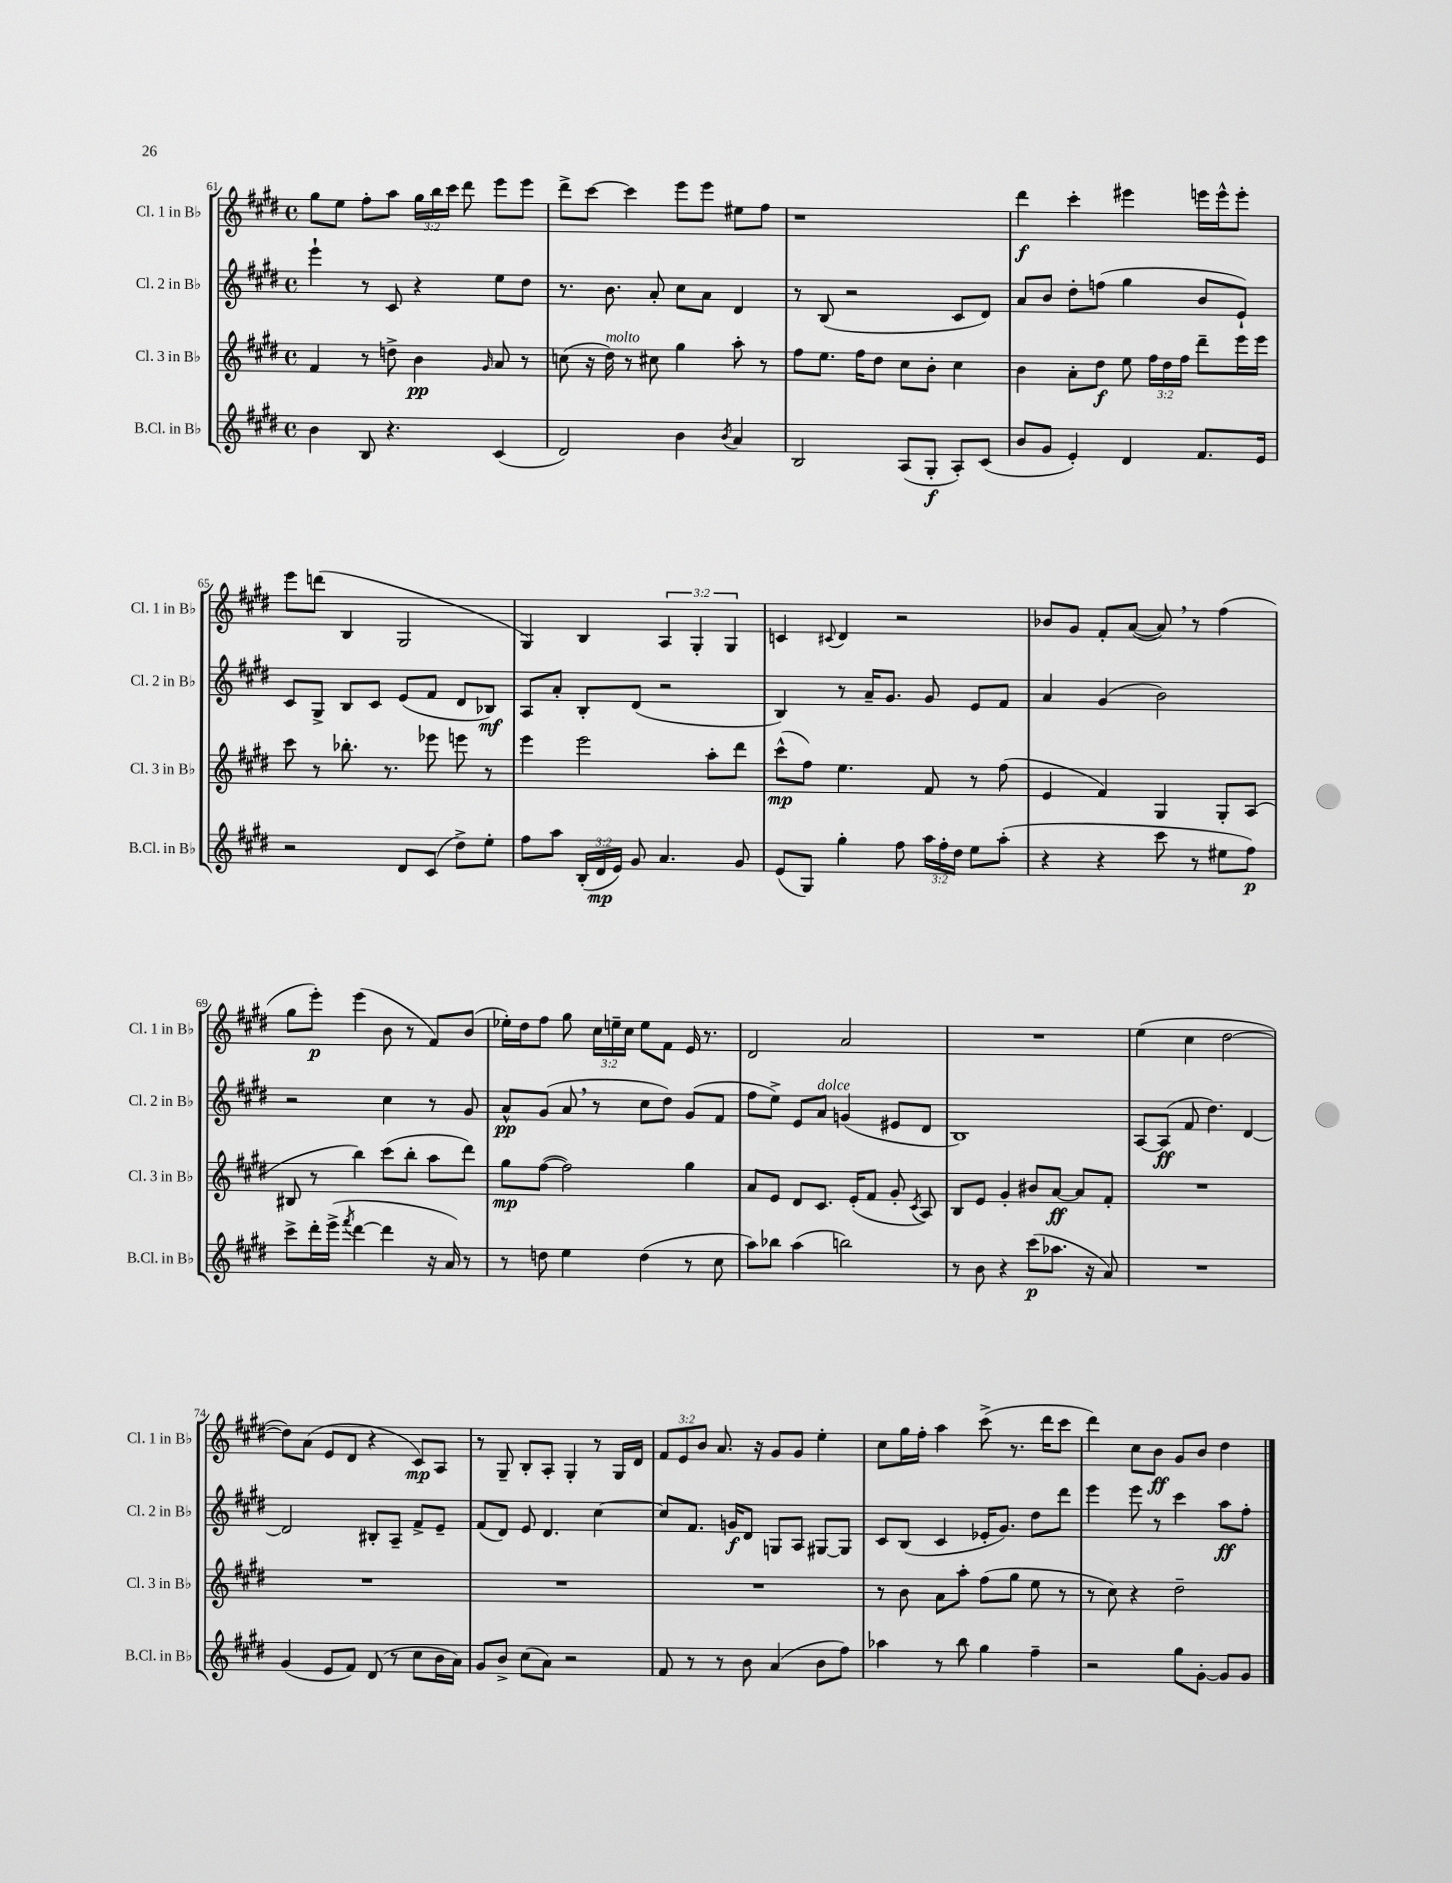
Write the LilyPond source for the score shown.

<<
\new StaffGroup <<
\new Staff = "s0" \with { instrumentName = "Cl. 1 in Bb" shortInstrumentName = "Cl. 1 in Bb" } {
    \clef treble \key e \major \defaultTimeSignature \time 4/4 \override Staff.TupletNumber.text = #tuplet-number::calc-fraction-text
    \autoBeamOff gis''8[ e''8] fis''8[-. a''8] \tuplet 3/2 { gis''16[ b''16 cis'''16] } dis'''8 e'''8[ e'''8] |
    dis'''8[-> cis'''8]~ cis'''4 e'''8[ e'''8] eis''8[ fis''8] |
    r1 |
    dis'''4\f cis'''4-. eis'''4 e'''16[ e'''16-^ e'''8]-. |
    e'''8[ d'''8]( b4 gis2 |
    gis4) b4 \tuplet 3/2 { a4 gis4-. gis4 } |
    c'4 \appoggiatura { cis'8 } dis'4 r2 |
    bes'8[ gis'8] fis'8[-. a'8]~( a'8) \breathe r8 fis''4( |
    gis''8[ e'''8]-.\p) e'''4( b'8 r8 fis'8[) b'8]( |
    ees''16[-.) dis''16 fis''8] gis''8 \tuplet 3/2 { cis''16[ e''16-- cis''16] } e''8[ fis'8] e'16 r8. |
    dis'2 a'2 |
    R1 |
    e''4( cis''4 dis''2~ |
    dis''8[) a'8]( e'8[ dis'8] r4 cis'8[\mp) a8] |
    r8 gis8-- b8[-. a8]-. gis4-. r8 gis16[ dis'16] |
    \tuplet 3/2 { fis'8[ e'8 b'8] } a'8. r16 gis'8[ gis'8] e''4-. |
    cis''8[ gis''16 fis''16]-. a''4 cis'''8->( r8. dis'''16[ cis'''8] |
    dis'''4) cis''8[ b'8]\ff gis'8[ b'8] dis''4 \bar "|." |
}
\new Staff = "s1" \with { instrumentName = "Cl. 2 in Bb" shortInstrumentName = "Cl. 2 in Bb" } {
    \clef treble \key e \major \defaultTimeSignature \time 4/4
    \autoBeamOff e'''4-! r8 cis'8 r4 e''8[ dis''8] |
    r8. b'8. a'8-. cis''8[ a'8] dis'4 |
    r8 b8( r2 cis'8[ dis'8]) |
    a'8[ b'8] dis''8[-. f''8]( gis''4 b'8[ e'8]-!) |
    cis'8[ gis8]-> b8[ cis'8] e'8[( fis'8] dis'8[ bes8]\mf) |
    a8[ a'8]-. b8[-. dis'8]( r2 |
    b4) r8 a'16[-- gis'8.] gis'8 e'8[ fis'8] |
    a'4 gis'4( b'2) |
    r2 cis''4 r8 gis'8 |
    a'8[-^\pp gis'8]( a'8 \breathe r8 cis''8[ dis''8]) gis'8[( fis'8] |
    fis''8[ e''8]->) e'8[ a'8]^\markup { \italic "dolce" } g'4( eis'8[ dis'8] |
    b1) |
    a8[~ a8]\ff( fis'8 dis''4.) dis'4~ |
    dis'2 bis8[-. a8]-- fis'8[-> e'8]-- |
    fis'8[( dis'8]) e'8 dis'4. cis''4~ |
    cis''8[ fis'8.] g'16[\f dis'8] g8[ a8] gis8[~ gis8] |
    cis'8[ b8]( cis'4 ees'16[-. gis'8.]) dis''8[ dis'''8] |
    e'''4 e'''8 r8 cis'''4 a''8[\ff fis''8]-. \bar "|." |
}
\new Staff = "s2" \with { instrumentName = "Cl. 3 in Bb" shortInstrumentName = "Cl. 3 in Bb" } {
    \clef treble \key e \major \defaultTimeSignature \time 4/4 \override Staff.TupletNumber.text = #tuplet-number::calc-fraction-text
    \autoBeamOff fis'4 r8 d''8-> b'4\pp \grace { gis'16 } a'8 r8 |
    c''8( r16 dis''16^\markup { \italic "molto" }) r8 cis''8 gis''4 a''8-. r8 |
    fis''8[ e''8.] fis''16[ dis''8] cis''8[ b'8]-. cis''4 |
    b'4 a'8[-. dis''8]\f e''8 \tuplet 3/2 { fis''16[ dis''16 fis''16] } dis'''8[-- e'''16 e'''16] |
    cis'''8 r8 bes''8.-. r8. ees'''8 e'''8 r8 |
    e'''4 e'''2 a''8[-. dis'''8] |
    cis'''8[-^\mp( fis''8]) e''4. fis'8 r8 fis''8( |
    e'4 fis'4) gis4 gis8[-. a8]( |
    bis8 r8 b''4) cis'''8[( b''8]-. a''8[ dis'''8]) |
    gis''8[\mp fis''8]~( fis''2) gis''4 |
    a'8[ e'8] dis'8[ cis'8.] e'16[-.( fis'8] gis'8-. \acciaccatura { cis'8 } a8) |
    b8[ e'8] gis'4-. bis'8[ a'8]~\ff a'8[ fis'8]-. |
    R1 |
    R1 |
    R1 |
    R1 |
    r8 b'8 a'8[ a''8]-. fis''8[( gis''8] e''8 r8 |
    r8 cis''8) r4 dis''2-- \bar "|." |
}
\new Staff = "s3" \with { instrumentName = "B.Cl. in Bb" shortInstrumentName = "B.Cl. in Bb" } {
    \clef treble \key e \major \defaultTimeSignature \time 4/4 \override Staff.TupletNumber.text = #tuplet-number::calc-fraction-text
    \autoBeamOff b'4 b8 r4. cis'4( |
    dis'2) b'4 \acciaccatura { b'8 } a'4 |
    b2 a8[( gis8]-.\f a8[-.) cis'8]( |
    b'8[ gis'8] e'4-.) dis'4 fis'8.[ e'16] |
    r2 dis'8[ cis'8]( dis''8[->) e''8]-. |
    fis''8[ a''8] \tuplet 3/2 { b16[-.( dis'16\mp e'16]) } gis'8 a'4. gis'8 |
    e'8[( gis8]) gis''4-. fis''8 \tuplet 3/2 { a''16[ fis''16-. dis''16] } e''8[ a''8]-.( |
    r4 r4 cis'''8 r8 eis''8[ fis''8]\p) |
    cis'''8[-> dis'''16-. e'''16]->( \acciaccatura { fis'''8 } dis'''4~ dis'''4 r16 a'16) r8 |
    r8 d''8 e''4 d''4( r8 cis''8 |
    a''8[) bes''8] a''4( b''2) |
    r8 b'8 r4 cis'''8[\p( aes''8.] r16 a'8) |
    R1 |
    gis'4( e'8[ fis'8]) dis'8( r8 cis''8[ b'16 a'16]) |
    gis'8[ b'8]-> cis''8[( a'8]) r2 |
    fis'8 r8 r8 b'8 a'4( b'8[ fis''8]) |
    aes''4 r8 b''8 gis''4 fis''4-- |
    r2 gis''8[ gis'8]~-. gis'8[ gis'8] \bar "|." |
}
>>
>>
\layout { \context { \Score currentBarNumber = #61 } }
